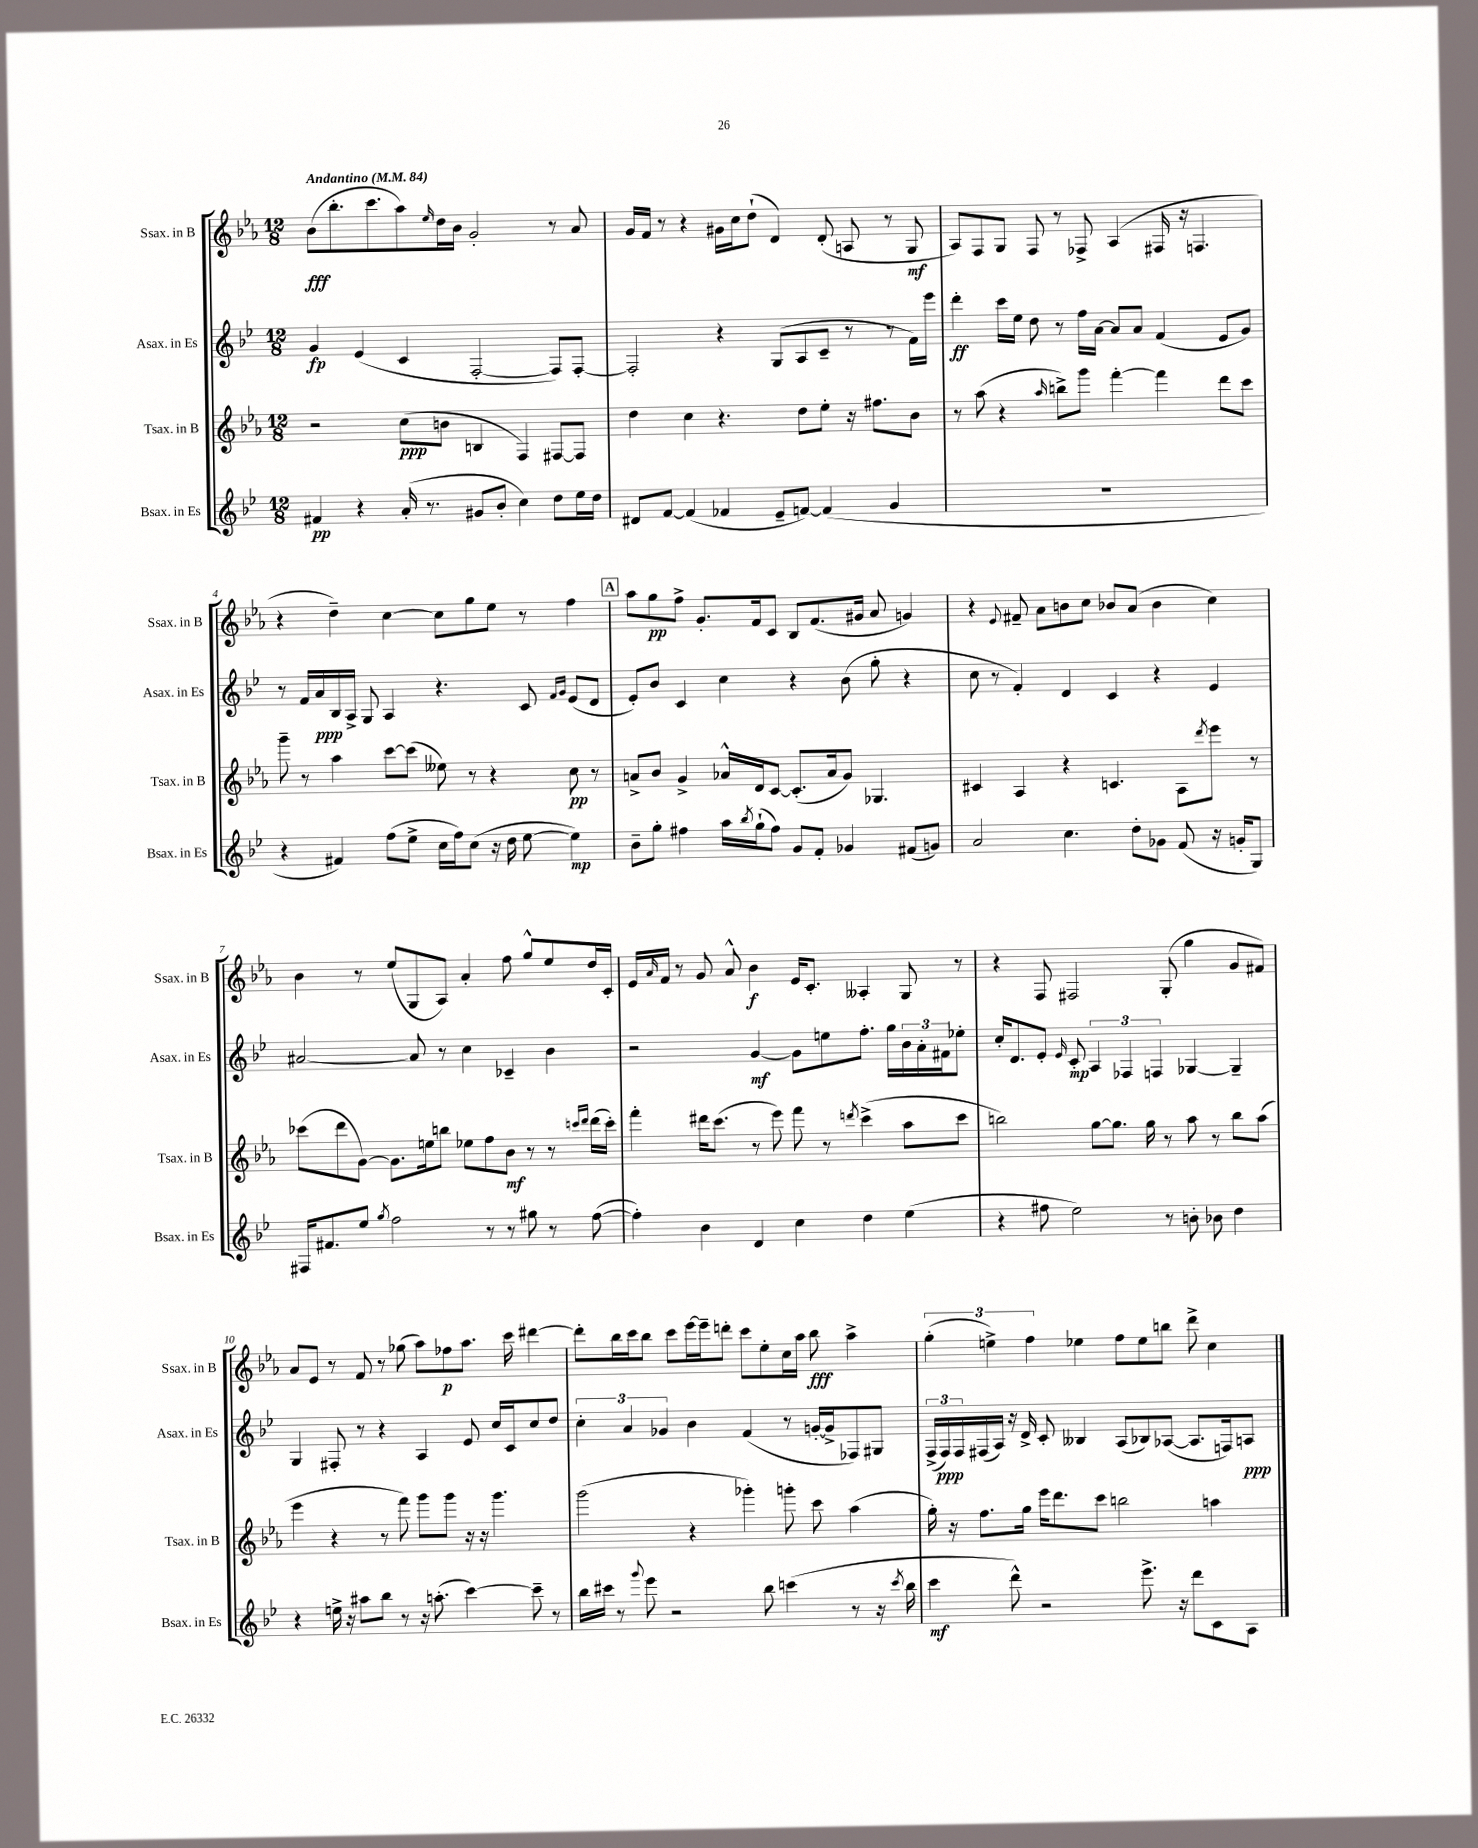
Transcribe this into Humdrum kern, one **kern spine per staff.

**kern	**kern	**kern	**kern
*staff4	*staff3	*staff2	*staff1
*clefG2	*clefG2	*clefG2	*clefG2
*k[b-e-]	*k[b-e-a-]	*k[b-e-]	*k[b-e-a-]
*M12/8	*M12/8	*M12/8	*M12/8
*MM84	*MM84	*MM84	*MM84
4f#	2r	4g	(8b-
.	.	.	8.bb-'
4r	.	(4e-	.
.	.	.	8.ccc
(16a'	(8cc	4c	8aa-)
8.r	.	.	.
.	.	.	16qqee-
.	8b	.	16dd
.	.	.	16b-
8g#	4B	[2F'	2g'
8b-'	.	.	.
4cc)	4F)	.	.
8dd	[8F#	8F])	8r
16ee-	8F#]	[8F'	8a-
16dd	.	.	.
=	=	=	=
8d#	4dd	2F']	16g
.	.	.	16f
[8f	.	.	8r
(4f]	4cc	.	4r
4f-	4.r	4r	16g#
.	.	.	16cc
.	.	.	(8dd`
8e-~	.	(8G	4d)
[8f)	8dd	8A	.
(4f]	8ee-'	8c~	(8d'
.	16r	8r	8A
.	8.ff#	.	.
4g	.	8r	8r
.	8b-	16f)	8G
.	.	16eee-	.
=	=	=	=
1.r	8r	4ddd'	8A-)
.	(8aa-	.	8F
.	4r	16ccc	8G
.	.	16ee-	.
.	.	8dd	8F
.	16qqaa-	.	.
.	8bb^)	8r	8r
.	8ggg	16ff	8F-^
.	.	[16a	.
.	[4fff'	8a]	(4A-
.	.	8a	.
.	4fff]	(4f	16F#
.	.	.	16r
.	.	.	4.F
.	8ddd	8e-	.
.	8ccc	8g)	.
=	=	=	=
4r	8ggg~	8r	4r
.	8r	16f	.
.	.	16a	.
4f#)	4aa-	16B-	4dd~)
.	.	16A^	.
.	.	8G	.
(8ff	[8ccc	4A	[4cc
8ee-^	(8ccc]	.	.
16cc	8ee--)	4.r	8cc]
16ff)	.	.	.
(8cc	8r	.	8gg
16r	4r	.	8ee-
16dd	.	.	.
[8ee-	.	8c	8r
.	.	16qqf	.
.	.	16qqg	.
4ee-])	8cc	(8e-	4ff
.	8r	8d	.
=	=	=	=
8b-~	8a^	8e-')	8aa-
8gg'	8b-	8b-	8gg
4ff#	4g^	4c	8ff^
.	.	.	8.g'
16aa	16a-^^	4cc	.
8qbb-	.	.	.
(16gg`	16d	.	16f
8ff#)	[8c	.	8c
8g	(8.c']	4r	8B-
8f'	.	.	(8.f
.	16a-	.	.
4g-	8g)	(8b-	.
.	.	.	16g#
.	4.G-	8gg'	8a-
(8f#	.	4r	4g)
8g)	.	.	.
=	=	=	=
2a	4c#	8cc	4r
.	.	8r	.
.	.	.	8qqe-
.	4A-	4f')	8f#~
.	.	.	8a-
4.cc	4r	4d	8b
.	.	.	8cc
.	4.c	4c	8b-
8dd'	.	.	(8a-
8g-	.	4r	4b-
(8f	8A-	.	.
.	8qddd	.	.
16r	8eee-	4e-	4cc)
16g'	.	.	.
8G)	8r	.	.
=	=	=	=
16F#	(8ccc-	[2a#	4b-
8.f#	.	.	.
.	8ddd	.	.
8ee-	[8g)	.	8r
8qgg	.	.	.
2ff	8.g]	.	(8ee-
.	.	8a#]	8G
.	16ee	.	.
.	8bb	8r	8A-)
.	8ee-	4cc	4a-'
8r	8ff	.	.
8r	8b-	4c-~	8ff
8gg#	8r	.	8gg^^
8r	8r	4b-	8ee-
.	16qqccc	.	.
.	16qqddd	.	.
([8ff	(16ddd	.	16dd
.	16ccc')	.	16c'
=	=	=	=
4ff'])	4fff'	2r	16e-
.	.	.	16qqa-
.	.	.	16f
.	.	.	8r
4b-	16ddd#	.	8g
.	(8.ccc	.	.
.	.	.	8a-^^
4d	8r	[4g	4b-
.	8eee-)	.	.
4cc	8fff	8g]	16e-
.	.	.	8.c'
.	8r	8ee	.
.	8qddd	.	.
4dd	(4ccc^	8.ff'	4A--'
.	.	16gg	.
(4ee-	8aa-	24b-	8G
.	.	24a'	.
.	.	24f#	.
.	8ccc	8ee-'	8r
=	=	=	=
4r	2bb)	16cc'	4r
.	.	8.d	.
8ff#	.	8e-'	8F
.	.	16qqe-	.
2ee-)	.	8c'	2F#
.	[8gg	6A	.
.	8.gg]	.	.
.	.	6F-	.
.	16gg	.	.
.	.	6F	.
8r	8r	.	(8G'
8b'	8aa-	[4G-	4gg
8b-	8r	.	.
4dd	8bb	4G-~]	8g
.	(8aa-	.	8f#)
=	=	=	=
4r	4eee-	4G	8a-
.	.	.	8e-
16ee^	4r	8F#'	8r
16r	.	.	.
8aa#	.	8r	8f
8bb-	8r	4r	8r
8r	8fff)	.	(8gg-
16r	8ggg	4A	8aa-)
(8.aa'	.	.	.
.	8ggg	.	8ff-
[4ccc)	16r	8e-	8.aa-
.	16r	.	.
.	4.ggg	16cc	.
.	.	16c	16ccc
8ccc~]	.	8cc	[4ddd#
8r	.	8dd	.
=	=	=	=
16bb-	(2ggg	6cc'	8ddd#']
16ccc#	.	.	.
8r	.	.	16bb-
.	.	6a	.
.	.	.	16ccc
8qqggg	.	.	.
8eee-	.	.	8bb-
.	.	6g-	.
2r	.	.	8ccc
.	4r	4b-	[16eee-
.	.	.	16eee-~]
.	.	.	8ddd'
.	4ggg-')	(4f	8ccc
8bb-	.	.	8ee-'
(4ccc	8ggg'	8r	16cc
.	.	.	16aa-
.	8ccc	[16g'	8bb-
.	.	16g^]	.
8r	(4aa-	8F-)	4aa-^
16r	.	8G#	.
8qccc	.	.	.
16bb-	.	.	.
=	=	=	=
4ccc	16gg')	(24F^	(6gg'
.	.	24F)	.
.	16r	.	.
.	.	24F	.
.	8.ff	(16F#	.
.	.	.	6ee^)
.	.	16A)	.
8ddd^^)	.	16r	.
.	16gg	16d^	.
.	.	.	6ff
2r	16eee-	8c'	.
.	8.ddd	.	.
.	.	4B--	4ee-
.	8ccc	.	.
.	2bb	(8A	8ff
8.eee-^	.	8B-)	8ee-
.	.	([8A-	8bb
16r	.	.	.
8ddd	.	8.A-]	8ddd^
8c	4aa	.	4cc
.	.	16F)	.
8A	.	8A	.
==	==	==	==
*-	*-	*-	*-
